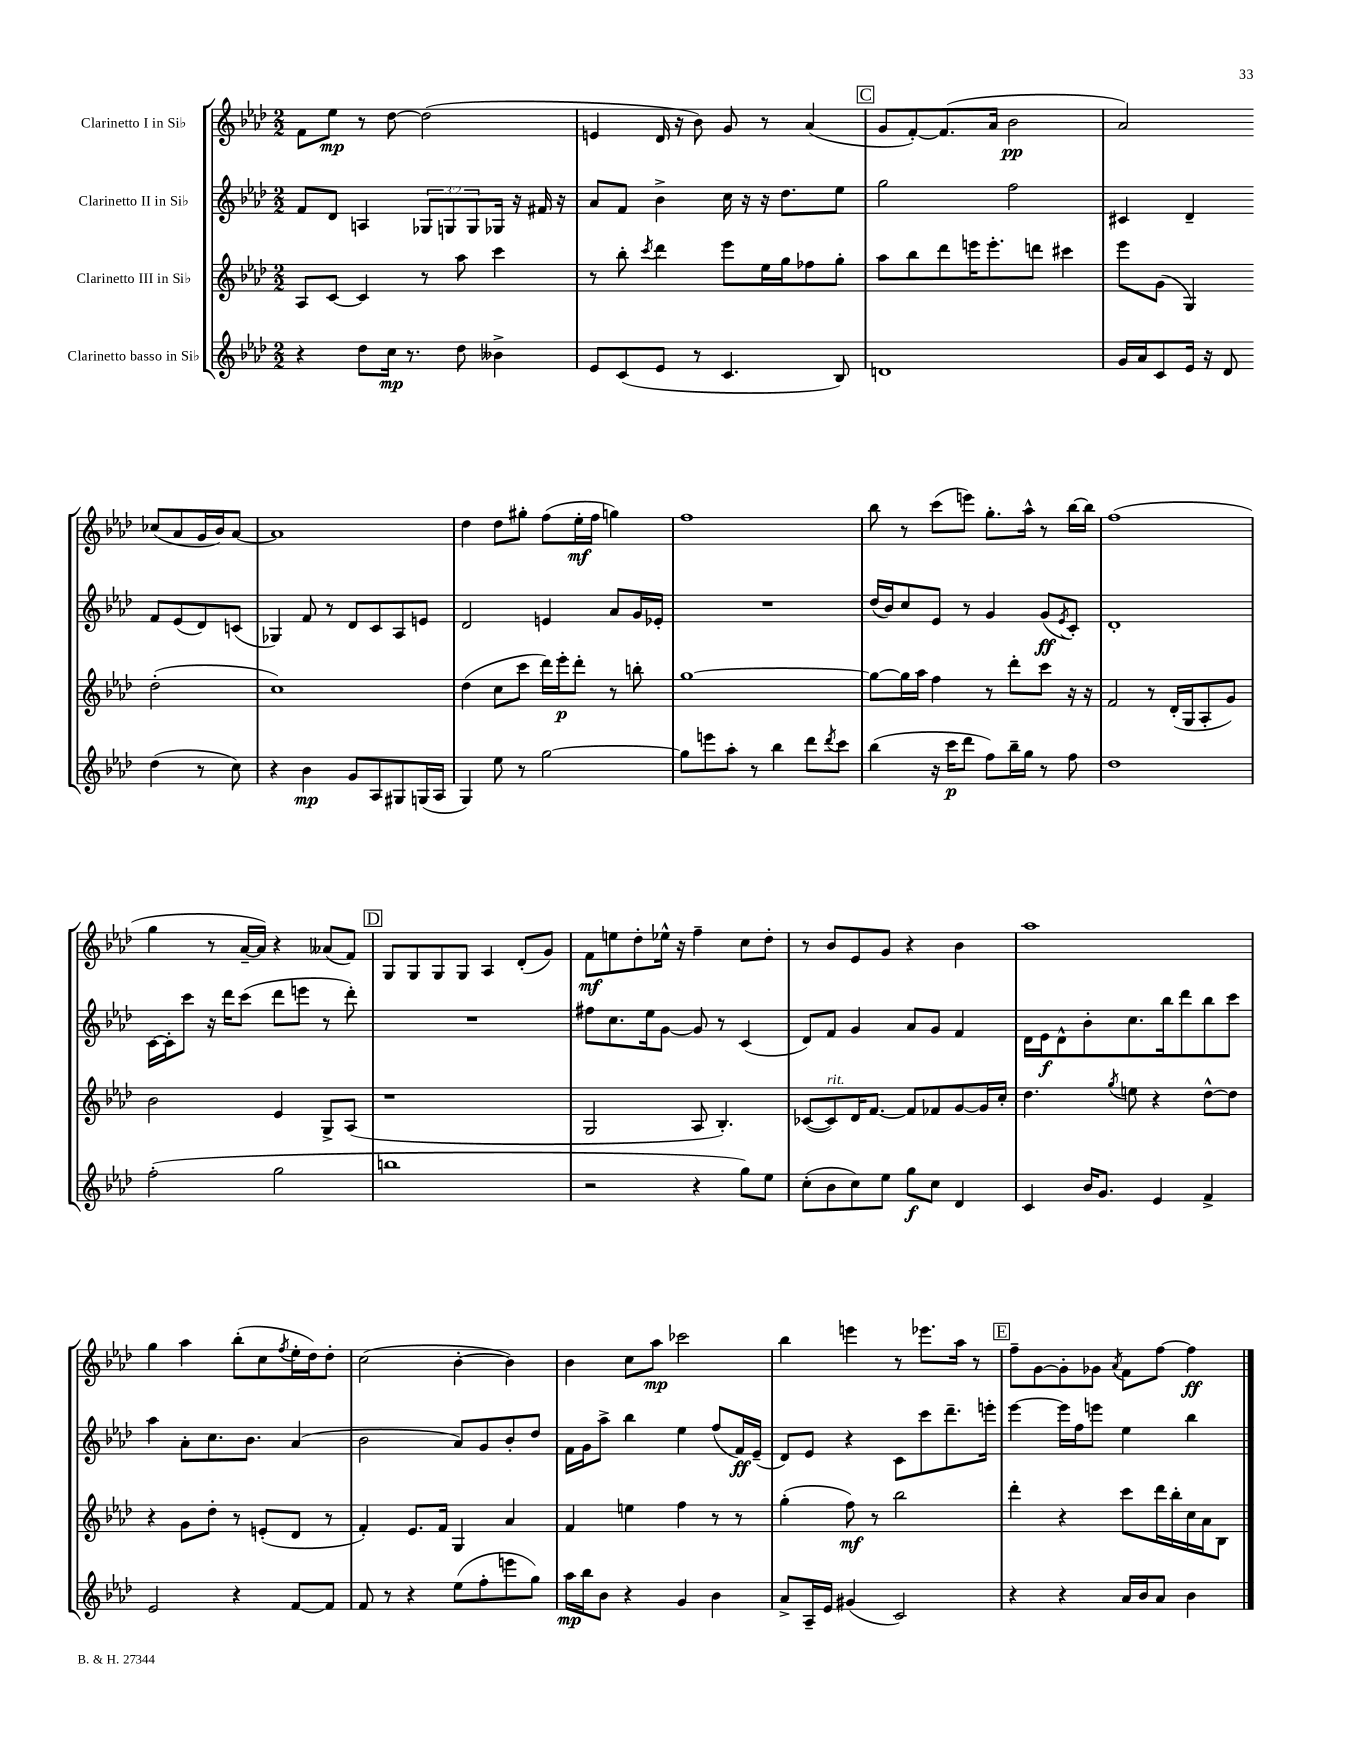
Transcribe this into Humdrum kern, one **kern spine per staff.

**kern	**dynam	**kern	**dynam	**kern	**dynam	**kern	**dynam
*part4	*part4	*part3	*part3	*part2	*part2	*part1	*part1
*staff4	*staff4	*staff3	*staff3	*staff2	*staff2	*staff1	*staff1
*I"Clarinetto basso in Si♭	*	*I"Clarinetto III in Si♭	*	*I"Clarinetto II in Si♭	*	*I"Clarinetto I in Si♭	*
*clefG2	*	*clefG2	*	*clefG2	*	*clefG2	*
*k[b-e-a-d-]	*	*k[b-e-a-d-]	*	*k[b-e-a-d-]	*	*k[b-e-a-d-]	*
*M2/2	*	*M2/2	*	*M2/2	*	*M2/2	*
=139	=139	=139	=139	=139	=139	=139	=139
4r	.	8A-/L	.	8f/L	.	8f\L	.
.	.	[8c/J	.	8d-/J	.	8ee-\J	mp
8dd-\L	.	4c/]	.	4An/	.	8r	.
16cc\Jk	mp	.	.	.	.	[8dd-\	.
8.r	.	.	.	.	.	.	.
.	.	8r	.	12G-X/L	.	(2dd-\]	.
.	.	.	.	12Gn/	.	.	.
8dd-\	.	8aa-\	.	.	.	.	.
.	.	.	.	12G/	.	.	.
4b--X^\	.	4ccc\	.	16G-X/Jk	.	.	.
.	.	.	.	16r	.	.	.
.	.	.	.	16f#X/	.	.	.
.	.	.	.	16r	.	.	.
=140	=140	=140	=140	=140	=140	=140	=140
8e-/L	.	8r	.	8a-/L	.	4en/	.
(8c/	.	8bb-'\	.	8f/J	.	.	.
.	.	8qccc/	.	.	.	.	.
8e-/J	.	4ddd-\	.	4b-^\	.	16d-/	.
.	.	.	.	.	.	16r	.
8r	.	.	.	.	.	8b-\)	.
4.c/	.	8eee-\L	.	16cc\	.	8g/	.
.	.	.	.	16r	.	.	.
.	.	16ee-\L	.	16r	.	8r	.
.	.	16gg\J	.	8.dd-\L	.	.	.
.	.	8ff-X\	.	.	.	(4a-/	.
8B-/)	.	8gg'\J	.	8ee-\J	.	.	.
!!LO:REH:place=s1:t=C
=141	=141	=141	=141	=141	=141	=141	=141
1dn	.	8aa-\L	.	2gg\	.	8g/L	.
.	.	8bb-\	.	.	.	[8f'/)	.
.	.	8ddd-\	.	.	.	(8.f/]	.
.	.	16eeen\K	.	.	.	.	.
.	.	8.eee'\	.	.	.	16a-/Jk	.
.	.	.	.	2ff\	.	2b-\	pp
.	.	8dddn\J	.	.	.	.	.
.	.	4ccc#X\	.	.	.	.	.
=142	=142	=142	=142	=142	=142	=142	=142
16g/LL	.	8eee-\L	.	4c#X/	.	2a-/)	.
16a-/J	.	.	.	.	.	.	.
8c/	.	(8g\J	.	.	.	.	.
16e-/Jk	.	4G/)	.	4d-~/	.	.	.
16r	.	.	.	.	.	.	.
8d-/	.	.	.	.	.	.	.
(4dd-\	.	(2dd-'\	.	8f/L	.	(8cc-X/L	.
.	.	.	.	(8e-/	.	8a-/	.
8r	.	.	.	8d-/)	.	16g/L	.
.	.	.	.	.	.	16b-/J)	.
8cc\)	.	.	.	(8cn/J	.	[8a-/J	.
!!LO:LB:g=z
=143	=143	=143	=143	=143	=143	=143	=143
4r	.	1cc)	.	4G-X/)	.	1a-]	.
4b-\	mp	.	.	8f/	.	.	.
.	.	.	.	8r	.	.	.
8g/L	.	.	.	8d-/L	.	.	.
8A-/	.	.	.	8c/	.	.	.
8G#X/	.	.	.	8A-/	.	.	.
(16Gn/L	.	.	.	8en/J	.	.	.
16A-/JJ	.	.	.	.	.	.	.
=144	=144	=144	=144	=144	=144	=144	=144
4G/)	.	(4dd-\	.	2d-/	.	4dd-\	.
8ee-\	.	8cc\L	.	.	.	8dd-\L	.
8r	.	8ccc\J	.	.	.	8gg#X'\J	.
[2gg\	.	16ddd-\LL)	.	4en/	.	(8ff\L	.
.	.	16eee-'\J	p	.	.	.	.
.	.	8ddd-'\J	.	.	.	16ee-'\L	mf
.	.	.	.	.	.	16ff\JJ	.
.	.	8r	.	8a-/L	.	4ggn\)	.
.	.	8bbn'\	.	16g/L	.	.	.
.	.	.	.	16e-X'/JJ	.	.	.
=145	=145	=145	=145	=145	=145	=145	=145
8gg\L]	.	[1gg	.	1r	.	1ff	.
8eeen\	.	.	.	.	.	.	.
8aa-'\J	.	.	.	.	.	.	.
8r	.	.	.	.	.	.	.
4bb-\	.	.	.	.	.	.	.
8ddd-\L	.	.	.	.	.	.	.
8qddd-/	.	.	.	.	.	.	.
8ccc\J	.	.	.	.	.	.	.
=146	=146	=146	=146	=146	=146	=146	=146
(4bb-\	.	8gg\L_	.	(16dd-/LL	.	8bb-\	.
.	.	.	.	16b-/J)	.	.	.
.	.	16gg\L]	.	8cc/	.	8r	.
.	.	16aa-\JJ	.	.	.	.	.
16r	.	4ff\	.	8e-/J	.	(8ccc\L	.
16ccc\KL	p	.	.	.	.	.	.
8ddd-\J	.	.	.	8r	.	8eeen\J)	.
8ff\L)	.	8r	.	4g/	.	8.gg'\L	.
16bb-~\L	.	8ddd-'\L	.	.	.	.	.
16gg\JJ	.	.	.	.	.	16aa-^^\Jk	.
8r	.	8ccc\J	.	(8g/L	ff	8r	.
.	.	.	.	8qe-/	.	.	.
8ff\	.	16r	.	8c'/J)	.	[16bb-\LL	.
.	.	16r	.	.	.	16bb-\JJ]	.
=147	=147	=147	=147	=147	=147	=147	=147
1dd-	.	2f/	.	1d-'	.	(1ff	.
.	.	8r	.	.	.	.	.
.	.	(16d-'/LL	.	.	.	.	.
.	.	16G/J	.	.	.	.	.
.	.	8A-'/	.	.	.	.	.
.	.	8g/J)	.	.	.	.	.
!!LO:LB:g=z
=148	=148	=148	=148	=148	=148	=148	=148
(2ff'\	.	2b-\	.	[16c\LL	.	4gg\	.
.	.	.	.	16c'\J]	.	.	.
.	.	.	.	8ccc\J	.	.	.
.	.	.	.	16r	.	8r	.
.	.	.	.	16ddd-\KL	.	.	.
.	.	.	.	(8ccc\J	.	[16a-~/LL	.
.	.	.	.	.	.	16a-/JJ])	.
2gg\	.	4e-/	.	8ddd-\L	.	4r	.
.	.	.	.	8eeen\J	.	.	.
.	.	8G^/L	.	8r	.	(8a--X/L	.
.	.	(8A-/J	.	8ddd-'\)	.	8f/J)	.
!!LO:REH:place=s1:t=D
=149	=149	=149	=149	=149	=149	=149	=149
1bbn	.	1r	.	1r	.	8G/L	.
.	.	.	.	.	.	8G/	.
.	.	.	.	.	.	8G/	.
.	.	.	.	.	.	8G/J	.
.	.	.	.	.	.	4A-/	.
.	.	.	.	.	.	(8d-'/L	.
.	.	.	.	.	.	8g/J)	.
=150	=150	=150	=150	=150	=150	=150	=150
2r	.	2G/	.	8ff#X\L	.	8f\L	mf
.	.	.	.	8.cc\	.	8een\	.
.	.	.	.	.	.	8dd-'\	.
.	.	.	.	16ee-\k	.	.	.
.	.	.	.	[8g\J	.	16ee-X^^\Jk	.
.	.	.	.	.	.	16r	.
4r	.	8A-/	.	8g/]	.	4ff~\	.
.	.	4.B-'/)	.	8r	.	.	.
8gg\L)	.	.	.	(4c/	.	8cc\L	.
8ee-\J	.	.	.	.	.	8dd-'\J	.
=151	=151	=151	=151	=151	=151	=151	=151
(8cc'\L	.	([8c-X/L	.	8d-/L)	.	8r	.
!	!	!LO:TX:a:i:t=rit.	!	!	!	!	!
8b-\	.	8c-/])	.	8f/J	.	8b-/L	.
8cc\)	.	16d-/K	.	4g/	.	8e-/	.
.	.	[8.f/J	.	.	.	.	.
8ee-\J	.	.	.	.	.	8g/J	.
8gg\L	f	8f/L]	.	8a-/L	.	4r	.
8cc\J	.	8f-X/	.	8g/J	.	.	.
4d-/	.	[8g/	.	4f/	.	4b-\	.
.	.	16g/L]	.	.	.	.	.
.	.	16cc'/JJ	.	.	.	.	.
=152	=152	=152	=152	=152	=152	=152	=152
4c/	.	4.dd-\	.	16d-\LL	.	1aa-	.
.	.	.	.	16e-\J	f	.	.
.	.	.	.	8d-^^\	.	.	.
16b-/KL	.	.	.	8b-'\	.	.	.
8.g/J	.	.	.	.	.	.	.
.	.	8qgg/	.	.	.	.	.
.	.	8een\	.	8.cc\	.	.	.
4e-/	.	4r	.	.	.	.	.
.	.	.	.	16bb-\k	.	.	.
.	.	.	.	8ddd-\	.	.	.
4f^/	.	[8dd-^^\L	.	8bb-\	.	.	.
.	.	8dd-\J]	.	8ccc\J	.	.	.
!!LO:LB:g=z
=153	=153	=153	=153	=153	=153	=153	=153
2e-/	.	4r	.	4aa-\	.	4gg\	.
.	.	8g\L	.	8a-'\L	.	4aa-\	.
.	.	8dd-'\J	.	8.cc\	.	.	.
4r	.	8r	.	.	.	(8bb-'\L	.
.	.	.	.	8.b-\J	.	.	.
.	.	(8en'/L	.	.	.	8cc\	.
.	.	.	.	.	.	8qff/	.
[8f/L	.	8d-/J	.	(4a-/	.	16ee-'\L	.
.	.	.	.	.	.	16dd-\J)	.
8f/J]	.	8r	.	.	.	8dd-'\J	.
=154	=154	=154	=154	=154	=154	=154	=154
8f/	.	4f'/)	.	2b-\	.	(2cc\	.
8r	.	.	.	.	.	.	.
4r	.	8.e-/L	.	.	.	.	.
.	.	16f/Jk	.	.	.	.	.
(8ee-\L	.	4G/	.	8a-/L)	.	[4b-'\	.
8ff'\	.	.	.	8g/	.	.	.
8eeen\	.	4a-/	.	8b-'/	.	4b-\])	.
8gg\J)	.	.	.	8dd-/J	.	.	.
=155	=155	=155	=155	=155	=155	=155	=155
16aa-\LL	mp	4f/	.	16f\LL	.	4b-\	.
16bb-\J	.	.	.	16g\J	.	.	.
8b-\J	.	.	.	8aa-^\J	.	.	.
4r	.	4een\	.	4bb-\	.	8cc\L	.
.	.	.	.	.	.	8aa-\J	mp
4g/	.	4ff\	.	4ee-\	.	2ccc-X\	.
4b-\	.	8r	.	(8ff/L	.	.	.
.	.	8r	.	16f/L)	ff	.	.
.	.	.	.	(16e-~/JJ	.	.	.
=156	=156	=156	=156	=156	=156	=156	=156
8a-^/L	.	(4gg'\	.	8d-/L)	.	4bb-\	.
16A-~/L	.	.	.	8e-/J	.	.	.
16e-/JJ	.	.	.	.	.	.	.
(4g#X/	.	8ff\)	mf	4r	.	4eeen\	.
.	.	8r	.	.	.	.	.
2c/)	.	2bb-\	.	8c\L	.	8r	.
.	.	.	.	8ccc\	.	8.eee-X\L	.
.	.	.	.	8.ddd-~\	.	.	.
.	.	.	.	.	.	16aa-\Jk	.
.	.	.	.	.	.	8r	.
.	.	.	.	16eeen'\Jk	.	.	.
!!LO:REH:place=s1:t=E
=157	=157	=157	=157	=157	=157	=157	=157
4r	.	4ddd-'\	.	[4eee-\	.	8ff~\L	.
.	.	.	.	.	.	[8g\	.
4r	.	4r	.	16eee-\LL]	.	8g'\]	.
.	.	.	.	16ff\J	.	.	.
.	.	.	.	8eeen\J	.	8g-X\J	.
.	.	.	.	.	.	8qa-/	.
16a-/LL	.	8ccc\L	.	4ee-\	.	8f\L	.
16b-/J	.	.	.	.	.	.	.
8a-/J	.	16ddd-\L	.	.	.	[8ff\J	.
.	.	16bb-'\	.	.	.	.	.
4b-\	.	16cc\	.	4bb-\	.	4ff\]	ff
.	.	16a-\J	.	.	.	.	.
.	.	8B-\J	.	.	.	.	.
==	==	==	==	==	==	==	==
*-	*-	*-	*-	*-	*-	*-	*-
